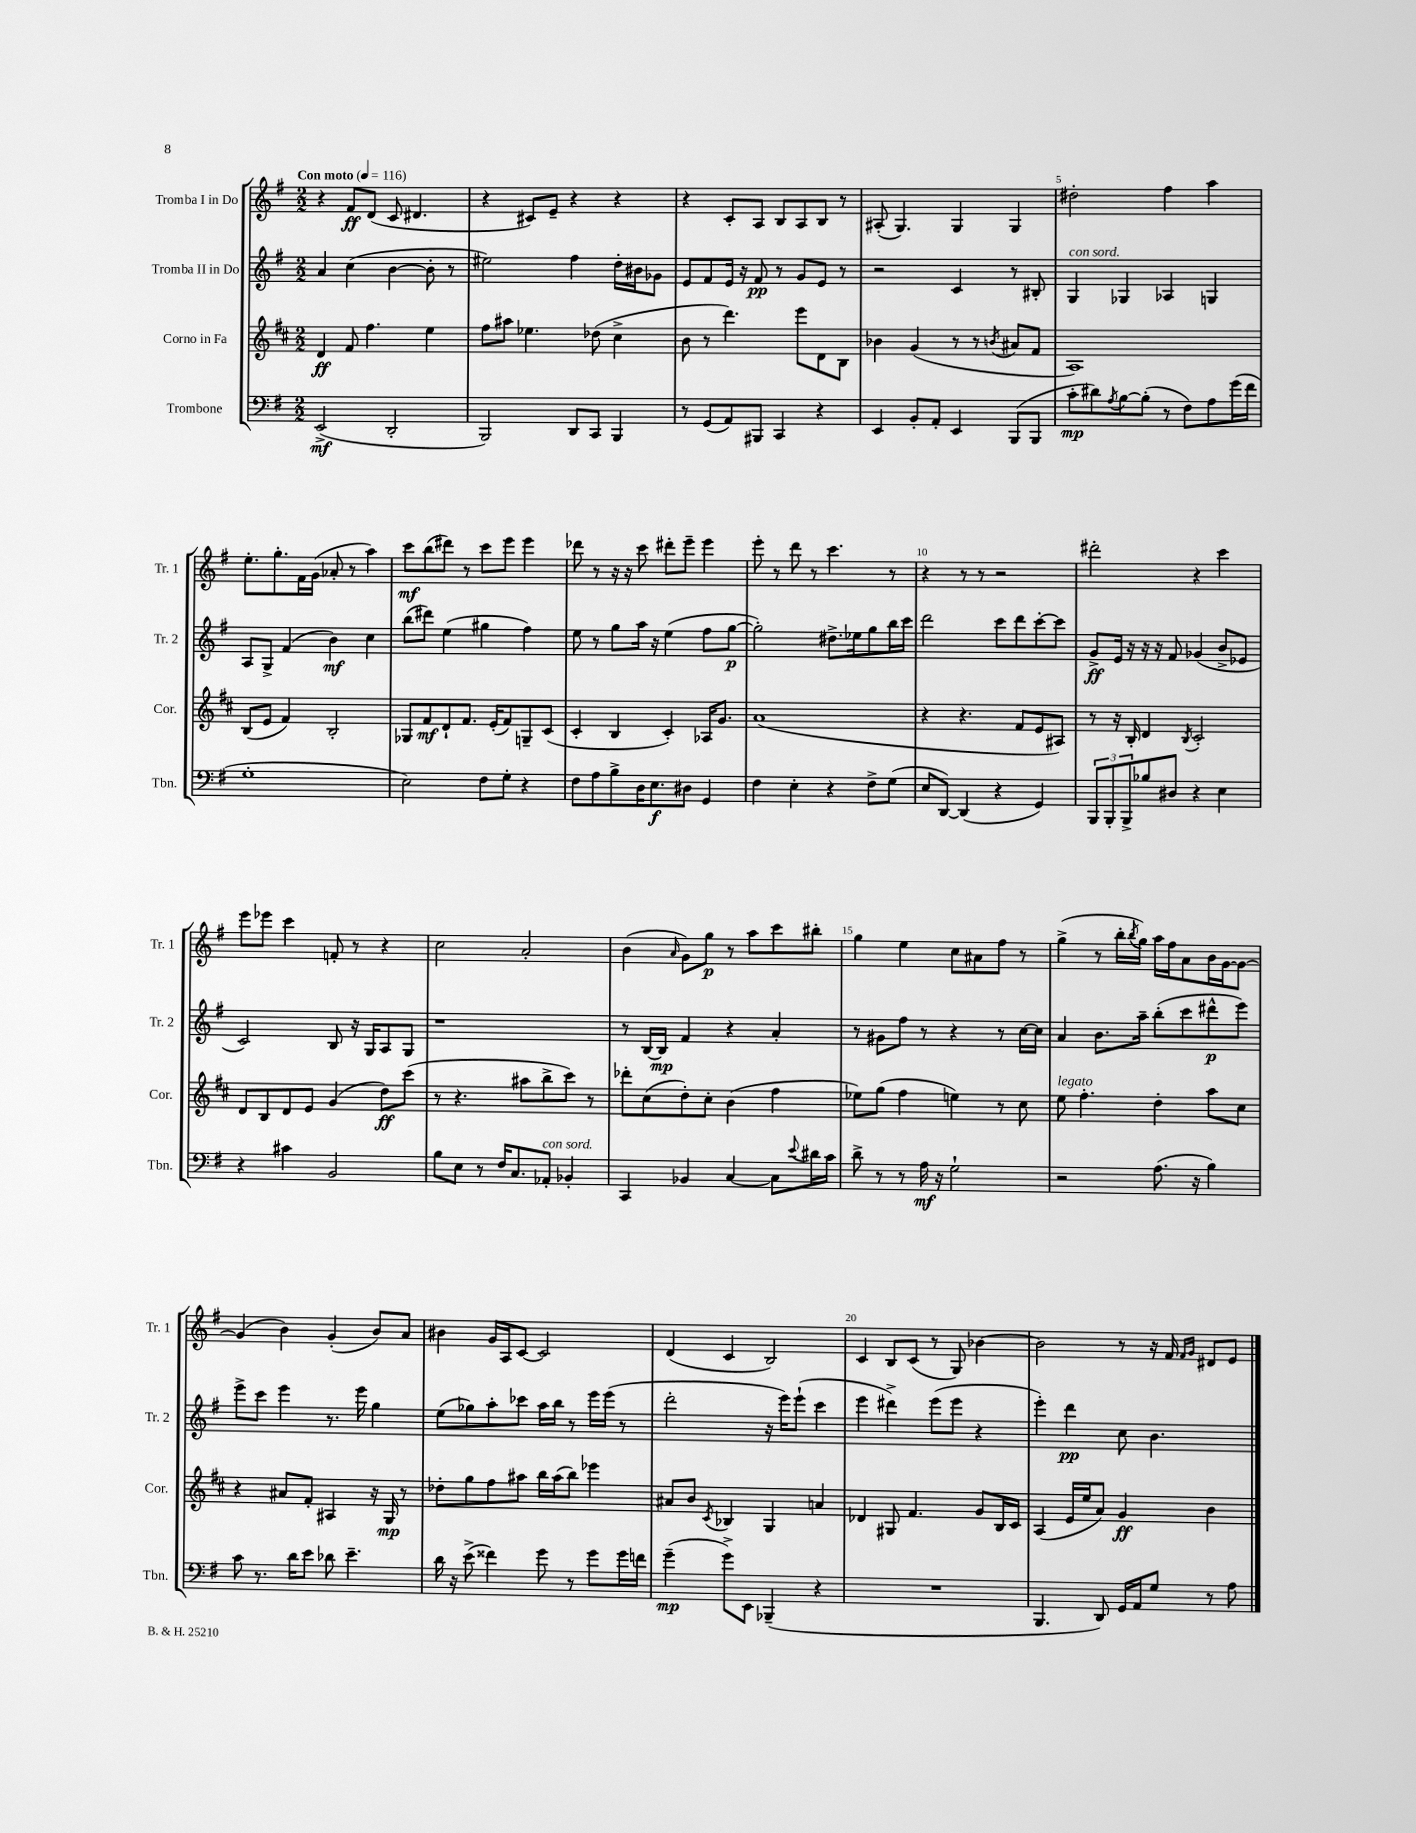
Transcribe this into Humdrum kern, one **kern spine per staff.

**kern	**dynam	**kern	**dynam	**kern	**dynam	**kern	**dynam
*part4	*part4	*part3	*part3	*part2	*part2	*part1	*part1
*staff4	*staff4	*staff3	*staff3	*staff2	*staff2	*staff1	*staff1
*I"Trombone	*	*I"Corno in Fa	*	*I"Tromba II in Do	*	*I"Tromba I in Do	*
*I'Tbn.	*	*I'Cor.	*	*I'Tr. 2	*	*I'Tr. 1	*
*clefF4	*	*clefG2	*	*clefG2	*	*clefG2	*
*k[f#]	*	*k[f#c#]	*	*k[f#]	*	*k[f#]	*
*M2/2	*	*M2/2	*	*M2/2	*	*M2/2	*
*MM116	*	*MM116	*	*MM116	*	*MM116	*
=1	=1	=1	=1	=1	=1	=1	=1
!	!	!	!	!	!	!LO:TX:a:B:t=Con moto	!
(2EE^/	mf	4d/	ff	4a/	.	4r	.
.	.	8f#/	.	(4cc\	.	8f#/L	ff
.	.	4.ff#\	.	.	.	(8d/J	.
2DD'/	.	.	.	[4b\	.	8c/	.
.	.	.	.	.	.	4.d#X/	.
.	.	4ee\	.	8b'\]	.	.	.
.	.	.	.	8r	.	.	.
=2	=2	=2	=2	=2	=2	=2	=2
2BBB/)	.	8ff#\L	.	2ee#X\)	.	4r	.
.	.	8aa#X\J	.	.	.	.	.
.	.	4.ee-X\	.	.	.	8c#X/L)	.
.	.	.	.	.	.	8e~/J	.
8DD/L	.	.	.	4ff#\	.	4r	.
8CC/J	.	(8dd-X\	.	.	.	.	.
4BBB/	.	4cc#^\	.	16dd'\LL	.	4r	.
.	.	.	.	16b#X\J	.	.	.
.	.	.	.	8g-X\J	.	.	.
=3	=3	=3	=3	=3	=3	=3	=3
8r	.	8b\	.	8e/L	.	4r	.
(8GG/L	.	8r	.	8f#/	.	.	.
8AA/)	.	4.ddd\)	.	16e/Jk	.	8c'/L	.
.	.	.	.	16r	.	.	.
8BBB#X/J	.	.	.	8f#/	pp	8A/J	.
4CC/	.	.	.	8r	.	8B/L	.
.	.	8eee\L	.	8g/L	.	8A/	.
4r	.	8d\	.	8e/J	.	8B/J	.
.	.	8B\J	.	8r	.	8r	.
=4	=4	=4	=4	=4	=4	=4	=4
4EE/	.	4b-X\	.	2r	.	(8A#X'/	.
.	.	.	.	.	.	4.G/)	.
8BB'/L	.	(4g/	.	.	.	.	.
8AA'/J	.	.	.	.	.	.	.
4EE/	.	8r	.	4c/	.	4G/	.
.	.	8r	.	.	.	.	.
.	.	8qbn/	.	.	.	.	.
(8BBB/L	.	8a#X/L	.	8r	.	4G/	.
8BBB/J	.	8f#/J	.	8B#X'/	.	.	.
=5	=5	=5	=5	=5	=5	=5	=5
!	!	!	!	!LO:TX:a:i:t=con sord.	!	!	!
8c'\L	mp	1A)	.	4G/	.	2dd#X'\	.
8d#X\)	.	.	.	.	.	.	.
8qA/	.	.	.	.	.	.	.
[8B\	.	.	.	4G-X/	.	.	.
(8B'\J]	.	.	.	.	.	.	.
8r	.	.	.	4A-X/	.	4ff#\	.
8F#\L)	.	.	.	.	.	.	.
8A\	.	.	.	4Gn/	.	4aa\	.
(16g\L	.	.	.	.	.	.	.
16f#\JJ	.	.	.	.	.	.	.
!!LO:LB:g=z
=6	=6	=6	=6	=6	=6	=6	=6
1G'	.	(8B/L	.	8A/L	.	8.ee'\L	.
.	.	8e/J	.	8G^/J	.	.	.
.	.	.	.	.	.	8.gg'\	.
.	.	4f#/)	.	(4f#/	.	.	.
.	.	.	.	.	.	16f#\L	.
.	.	.	.	.	.	(16g\JJ	.
.	.	2B'/	.	4b\)	mf	8a-X'/	.
.	.	.	.	.	.	8r	.
.	.	.	.	4cc\	.	4aa\)	.
=7	=7	=7	=7	=7	=7	=7	=7
2E\)	.	8G-X/L	.	(8bb\L	.	8ccc\L	mf
.	.	8f#/	mf	8ddd#X\J)	.	(8bb\	.
.	.	8d`/	.	(4ee\	.	8ddd#X\J)	.
.	.	8.f#/J	.	.	.	8r	.
8F#\L	.	.	.	4gg#X\	.	8ccc\L	.
.	.	(16e'/KL	.	.	.	.	.
8G'\J	.	8f#/)	.	.	.	8eee\J	.
4r	.	8Gn~/	.	4ff#\)	.	4eee\	.
.	.	(8c#/J	.	.	.	.	.
=8	=8	=8	=8	=8	=8	=8	=8
8F#\L	.	4c#'/	.	8ee\	.	8ddd-X\	.
8A\	.	.	.	8r	.	8r	.
8B^\	.	4B/	.	8gg\L	.	16r	.
.	.	.	.	.	.	16r	.
16D\K	.	.	.	16aa\Jk	.	8ccc\	.
8.E\	f	.	.	16r	.	.	.
.	.	4c#'/)	.	(4ee\	.	8ddd#X'\L	.
8D#X\J	.	.	.	.	.	8eee~\J	.
4GG/	.	16A-X/KL	.	8ff#\L	.	4eee\	.
.	.	8.g/J	.	.	.	.	.
.	.	.	.	[8gg\J	p	.	.
=9	=9	=9	=9	=9	=9	=9	=9
4F#\	.	(1a	.	2gg'\])	.	8eee'\	.
.	.	.	.	.	.	8r	.
4E'\	.	.	.	.	.	8ddd\	.
.	.	.	.	.	.	8r	.
4r	.	.	.	8.dd#X^\L	.	4.ccc\	.
.	.	.	.	16ee-X\k	.	.	.
8F#^\L	.	.	.	8gg\	.	.	.
(8G\J	.	.	.	16bb\L	.	8r	.
.	.	.	.	16ccc\JJ	.	.	.
=10	=10	=10	=10	=10	=10	=10	=10
8E/L	.	4r	.	2ddd\	.	4r	.
[8DD/J)	.	.	.	.	.	.	.
(4DD/]	.	4.r	.	.	.	8r	.
.	.	.	.	.	.	8r	.
4r	.	.	.	8ccc\L	.	2r	.
.	.	8f#/L	.	8ddd\	.	.	.
4GG/)	.	8e/	.	[8ccc'\	.	.	.
.	.	8A#X/J)	.	8ccc\J]	.	.	.
=11	=11	=11	=11	=11	=11	=11	=11
12BBB/L	.	8r	.	8g^/L	ff	2ddd#X'\	.
12BBB'/	.	.	.	.	.	.	.
.	.	16r	.	16e/Jk	.	.	.
12BBB^/	.	.	.	.	.	.	.
.	.	16B'/	.	16r	.	.	.
8B-X/	.	4d/	.	16r	.	.	.
.	.	.	.	16r	.	.	.
8D#X/J	.	.	.	8f#/	.	.	.
.	.	8qB/	.	.	.	.	.
4r	.	2c#'/	.	(4g-X/	.	4r	.
4E\	.	.	.	8b^/L	.	4ccc\	.
.	.	.	.	8e-X/J	.	.	.
!!LO:LB:g=z
=12	=12	=12	=12	=12	=12	=12	=12
4r	.	8d/L	.	2c/)	.	8eee\L	.
.	.	8B/	.	.	.	8eee-X\J	.
4c#X\	.	8d/	.	.	.	4ccc\	.
.	.	8e/J	.	.	.	.	.
2BB/	.	(4g/	.	8B/	.	8fn'/	.
.	.	.	.	16r	.	8r	.
.	.	.	.	16G/KL	.	.	.
.	.	8dd\L)	ff	8A/	.	4r	.
.	.	(8ccc#\J	.	8G/J	.	.	.
=13	=13	=13	=13	=13	=13	=13	=13
8B\L	.	8r	.	1r	.	2cc\	.
8E\J	.	4.r	.	.	.	.	.
8r	.	.	.	.	.	.	.
16F#/KL	.	.	.	.	.	.	.
8.C/	.	.	.	.	.	.	.
.	.	8aa#X\L	.	.	.	2a'/	.
!LO:TX:a:i:t=con sord.	!	!	!	!	!	!	!
8AA-X'/J	.	8bb^\	.	.	.	.	.
4BB-X'/	.	8ccc#\J)	.	.	.	.	.
.	.	8r	.	.	.	.	.
=14	=14	=14	=14	=14	=14	=14	=14
4CC/	.	8ddd-X'\L	.	8r	.	(4b\	.
.	.	(8cc#\	.	[16B/LL	.	.	.
.	.	.	.	16B/JJ]	mp	.	.
.	.	.	.	.	.	16qqa/	.
4BB-X/	.	8dd'\)	.	4f#/	.	8g\L)	.
.	.	8cc#'\J	.	.	.	8gg\J	p
[4C/	.	(4b\	.	4r	.	8r	.
.	.	.	.	.	.	8aa\L	.
8C\L]	.	4ff#\	.	4a'/	.	8ccc\	.
8qqe/	.	.	.	.	.	.	.
16d#X\L	.	.	.	.	.	8bb#X'\J	.
16c\JJ	.	.	.	.	.	.	.
=15	=15	=15	=15	=15	=15	=15	=15
8d^\	.	8ee-X\L)	.	8r	.	4gg\	.
8r	.	(8gg\J	.	8g#X\L	.	.	.
8r	.	4ff#\	.	8ff#\J	.	4ee\	.
16A\	mf	.	.	8r	.	.	.
16r	.	.	.	.	.	.	.
2G`\	.	4een\)	.	4r	.	8cc\L	.
.	.	.	.	.	.	8a#X\	.
.	.	8r	.	8r	.	8ff#\J	.
.	.	8cc#\	.	[16cc\LL	.	8r	.
.	.	.	.	16cc\JJ]	.	.	.
=16	=16	=16	=16	=16	=16	=16	=16
!	!	!LO:TX:a:i:t=legato	!	!	!	!	!
2r	.	8ee\	.	4a/	.	(4gg^\	.
.	.	4.ff#'\	.	.	.	.	.
.	.	.	.	8.b\L	.	8r	.
.	.	.	.	.	.	16bb'\LL	.
.	.	.	.	.	.	8qbb/	.
.	.	.	.	16aa~\Jk	.	16gg\JJ)	.
(8.A\	.	4dd'\	.	(8bb'\L	.	16aa\LL	.
.	.	.	.	.	.	16ff#\J	.
.	.	.	.	8ccc\	.	8a\	.
16r	.	.	.	.	.	.	.
4B\)	.	8aa\L	.	8ddd#X^^\	p	16b\L	.
.	.	.	.	.	.	[16g\J	.
.	.	8cc#\J	.	8eee\J)	.	8g\J_	.
!!LO:LB:g=z
=17	=17	=17	=17	=17	=17	=17	=17
8c\	.	4r	.	8eee^\L	.	(4g/]	.
8.r	.	.	.	8ccc\J	.	.	.
.	.	8a#X/L	.	4eee\	.	4b\)	.
16d\KL	.	.	.	.	.	.	.
8e\J	.	8f#'/J	.	.	.	.	.
8d-X\	.	4A#X/	.	8.r	.	(4g'/	.
4.e~\	.	.	.	.	.	.	.
.	.	.	.	16eee\	.	.	.
.	.	16r	.	4gg\	.	8b/L)	.
.	.	16G/	mp	.	.	.	.
.	.	8r	.	.	.	8a/J	.
=18	=18	=18	=18	=18	=18	=18	=18
16d\	.	8dd-X'\L	.	(8ee\L	.	4b#X\	.
16r	.	.	.	.	.	.	.
(8e^\	.	8gg\	.	8gg-X\)	.	.	.
4f##X\)	.	8ff#\	.	8aa'\	.	16g/LL	.
.	.	.	.	.	.	16A/J	.
.	.	8aa#X\J	.	8ccc-X\J	.	[8c/J	.
8g\	.	16bb\LL	.	16aa\LL	.	2c/]	.
.	.	(16aa#\J	.	16bb\JJ	.	.	.
8r	.	8bb\J)	.	8r	.	.	.
8g\L	.	4eee-X\	.	16eee\LL	.	.	.
.	.	.	.	(16eee\JJ	.	.	.
16g\L	.	.	.	8r	.	.	.
16fn\JJ	.	.	.	.	.	.	.
=19	=19	=19	=19	=19	=19	=19	=19
(4g~\	mp	8a#X/L	.	2ddd'\	.	(4d/	.
.	.	8b/J	.	.	.	.	.
.	.	8qc#/	.	.	.	.	.
8g^\L)	.	4B-X/	.	.	.	4c/	.
8EE\J	.	.	.	.	.	.	.
(4BBB-X~/	.	4G/	.	16r	.	2B/)	.
.	.	.	.	16eee\KL)	.	.	.
.	.	.	.	(8eee`\J	.	.	.
4r	.	4an/	.	4ccc\	.	.	.
=20	=20	=20	=20	=20	=20	=20	=20
1r	.	4d-X/	.	4eee\	.	4c/	.
.	.	8G#X/	.	4ddd#X^\)	.	8B/L	.
.	.	4.f#/	.	.	.	(8c/J	.
.	.	.	.	(8eee\L	.	8r	.
.	.	.	.	8eee\J	.	8G/)	.
.	.	8g/L	.	4r	.	[4b-X\	.
.	.	16B/L	.	.	.	.	.
.	.	16c#/JJ	.	.	.	.	.
=21	=21	=21	=21	=21	=21	=21	=21
4.BBB/	.	(4A/	.	4eee'\)	.	2b-\]	.
.	.	16e/LL	.	4ddd\	pp	.	.
.	.	16ee/J	.	.	.	.	.
8DD/)	.	8a/J)	.	.	.	.	.
16GG/LL	.	4g/	ff	8cc\	.	8r	.
16AA/J	.	.	.	.	.	.	.
8G/J	.	.	.	4.b\	.	16r	.
.	.	.	.	.	.	16f#/	.
.	.	.	.	.	.	16qqf#/LL	.
.	.	.	.	.	.	16qqg/JJ	.
8r	.	4b\	.	.	.	8d#X/L	.
8A\	.	.	.	.	.	8e/J	.
==	==	==	==	==	==	==	==
*-	*-	*-	*-	*-	*-	*-	*-
